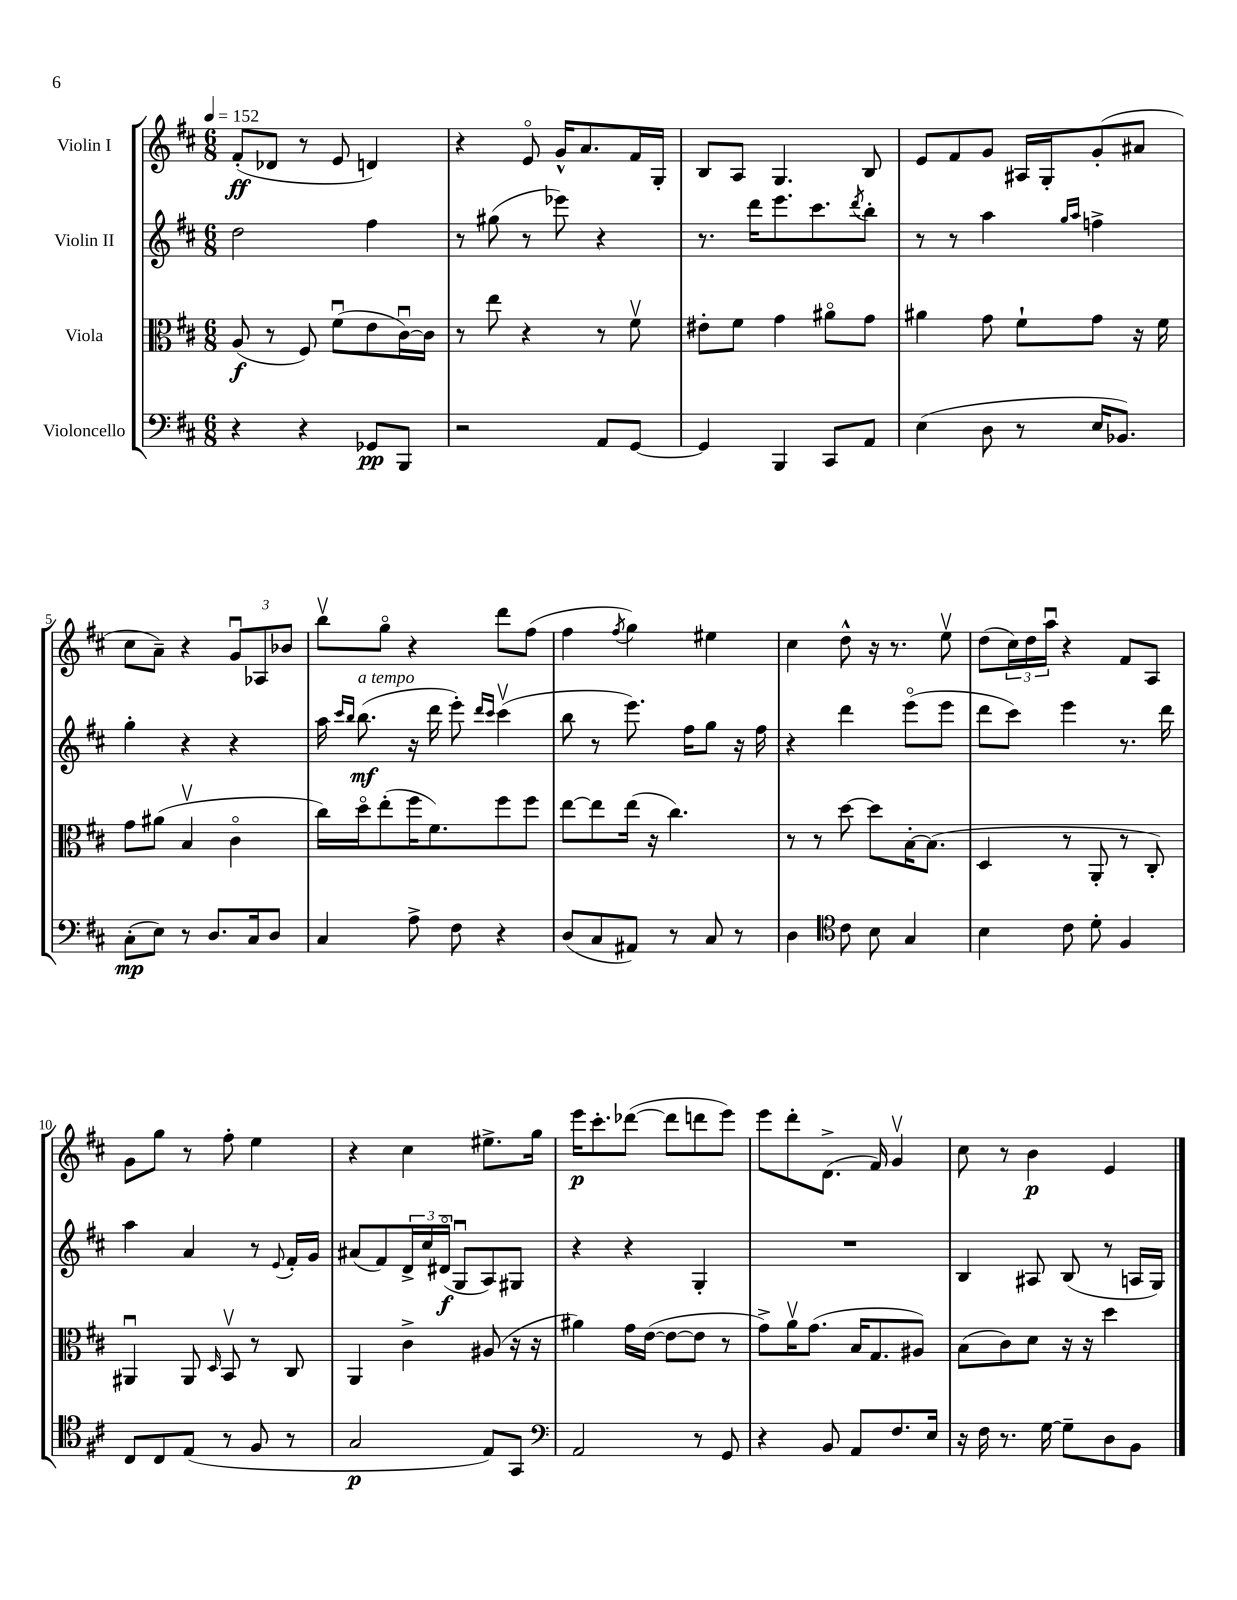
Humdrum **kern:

**kern	**dynam	**kern	**dynam	**kern	**dynam	**kern	**dynam
*part4	*part4	*part3	*part3	*part2	*part2	*part1	*part1
*staff4	*staff4	*staff3	*staff3	*staff2	*staff2	*staff1	*staff1
*I"Violoncello	*	*I"Viola	*	*I"Violin II	*	*I"Violin I	*
*clefF4	*	*clefC3	*	*clefG2	*	*clefG2	*
*k[f#c#]	*	*k[f#c#]	*	*k[f#c#]	*	*k[f#c#]	*
*M6/8	*	*M6/8	*	*M6/8	*	*M6/8	*
*MM152	*	*MM152	*	*MM152	*	*MM152	*
=1	=1	=1	=1	=1	=1	=1	=1
4r	.	(8A/	f	2dd\	.	(8f#'/L	ff
.	.	8r	.	.	.	8d-X/J	.
4r	.	8F#/)	.	.	.	8r	.
.	.	(8f#u\L	.	.	.	8e/	.
8GG-X/L	pp	8e\	.	4ff#\	.	4dn/)	.
8BBB/J	.	[16c#u\L)	.	.	.	.	.
.	.	16c#\JJ]	.	.	.	.	.
=2	=2	=2	=2	=2	=2	=2	=2
2r	.	8r	.	8r	.	4r	.
.	.	8ee\	.	(8gg#X\	.	.	.
.	.	4r	.	8r	.	8e/	.
.	.	.	.	8eee-X\)	.	16g^^/KL	.
.	.	.	.	.	.	8.a/	.
8AA/L	.	8r	.	4r	.	.	.
[8GG/J	.	8f#v\	.	.	.	16f#/L	.
.	.	.	.	.	.	16G'/JJ	.
=3	=3	=3	=3	=3	=3	=3	=3
4GG/]	.	8e#X'\L	.	8.r	.	8B/L	.
.	.	8f#\J	.	.	.	8A/J	.
.	.	.	.	16ddd\KL	.	.	.
4BBB/	.	4g\	.	8.eee\	.	4.G/	.
.	.	.	.	8.ccc#\	.	.	.
8CC#/L	.	8a#X\L	.	.	.	.	.
.	.	.	.	8qddd/	.	.	.
8AA/J	.	8g\J	.	8bb'\J	.	8B/	.
=4	=4	=4	=4	=4	=4	=4	=4
(4E\	.	4a#X\	.	8r	.	8e/L	.
.	.	.	.	8r	.	8f#/	.
8D\	.	8g\	.	4aa\	.	8g/J	.
8r	.	8f#`\L	.	.	.	16A#X/LL	.
.	.	.	.	.	.	16G'/J	.
.	.	.	.	16qqgg/LL	.	.	.
.	.	.	.	16qqaa/JJ	.	.	.
16E/KL	.	8g\J	.	4ffn^\	.	(8g'/	.
8.BB-X/J)	.	.	.	.	.	.	.
.	.	16r	.	.	.	8a#X/J	.
.	.	16f#\	.	.	.	.	.
!!LO:LB:g=z
=5	=5	=5	=5	=5	=5	=5	=5
(8C#'\L	mp	8g\L	.	4gg'\	.	8cc#\L	.
8E\J)	.	(8a#X\J	.	.	.	8a~\J)	.
8r	.	4Bv/	.	4r	.	4r	.
8.D/L	.	.	.	.	.	.	.
.	.	4c#\	.	4r	.	12gu/L	.
16C#/k	.	.	.	.	.	.	.
.	.	.	.	.	.	12A-X/	.
8D/J	.	.	.	.	.	.	.
.	.	.	.	.	.	12b-X/J	.
=6	=6	=6	=6	=6	=6	=6	=6
4C#/	.	16cc#\LL)	.	16aa\	.	8bbv\L	.
.	.	.	.	16qqccc#/LL	.	.	.
.	.	.	.	16qqbb/JJ	.	.	.
!	!	!	!	!LO:TX:a:i:t=a tempo	!	!	!
.	.	16dd\J	.	(8.bb\	mf	.	.
.	.	(8ee'\	.	.	.	8gg\J	.
8A^\	.	16ff#\K	.	16r	.	4r	.
.	.	8.f#\)	.	16ddd\	.	.	.
8F#\	.	.	.	8eee'\)	.	.	.
.	.	.	.	16qqddd/LL	.	.	.
.	.	.	.	16qqccc#/JJ	.	.	.
4r	.	8ff#\	.	(4ccc#v\	.	8ddd\L	.
.	.	8ff#\J	.	.	.	(8ff#\J	.
=7	=7	=7	=7	=7	=7	=7	=7
(8D/L	.	[8ee\L	.	8bb\	.	4ff#\	.
8C#/	.	8ee\]	.	8r	.	.	.
.	.	.	.	.	.	8qff#/	.
8AA#X/J)	.	(16ee\Jk	.	8.eee\)	.	4gg\)	.
.	.	16r	.	.	.	.	.
8r	.	4.cc#\)	.	.	.	.	.
.	.	.	.	16ff#\KL	.	.	.
8C#/	.	.	.	8gg\J	.	4ee#X\	.
8r	.	.	.	16r	.	.	.
.	.	.	.	16ff#\	.	.	.
=8	=8	=8	=8	=8	=8	=8	=8
4D\	.	8r	.	4r	.	4cc#\	.
.	.	8r	.	.	.	.	.
*clefC4	*	*	*	*	*	*	*
8c#\	.	[8dd\	.	4ddd\	.	8dd^^\	.
8B\	.	8dd\L]	.	.	.	16r	.
.	.	.	.	.	.	8.r	.
4G/	.	[16B'\K	.	(8eee\L	.	.	.
.	.	(8.B\J]	.	.	.	.	.
.	.	.	.	8eee\J	.	8eev\	.
=9	=9	=9	=9	=9	=9	=9	=9
4B\	.	4D/	.	8ddd\L	.	(8dd\L	.
.	.	.	.	8ccc#\J)	.	24cc#\L)	.
.	.	.	.	.	.	24dd\	.
.	.	.	.	.	.	24aau\JJ	.
8c#\	.	8r	.	4eee\	.	4r	.
8d'\	.	8AA'/	.	.	.	.	.
4F#/	.	8r	.	8.r	.	8f#/L	.
.	.	8C#'/)	.	.	.	8A/J	.
.	.	.	.	16ddd\	.	.	.
!!LO:LB:g=z
=10	=10	=10	=10	=10	=10	=10	=10
8C#/L	.	4AA#Xu/	.	4aa\	.	8g\L	.
8C#/	.	.	.	.	.	8gg\J	.
(8E/J	.	8AA#/	.	4a/	.	8r	.
.	.	16qqD/	.	.	.	.	.
8r	.	8BBv/	.	.	.	8ff#'\	.
8F#/	.	8r	.	8r	.	4ee\	.
.	.	.	.	8qqe/	.	.	.
8r	.	8C#/	.	16f#'/LL	.	.	.
.	.	.	.	16g/JJ	.	.	.
=11	=11	=11	=11	=11	=11	=11	=11
2G/	p	4AA/	.	(8a#X/L	.	4r	.
.	.	.	.	8f#/)	.	.	.
.	.	4c#^\	.	24d^/L	.	4cc#\	.
.	.	.	.	24cc#/	.	.	.
.	.	.	.	(24d#X/JJ	f	.	.
.	.	.	.	8Gu/L	.	.	.
8E/L)	.	(8A#X/	.	8A/)	.	8.ee#X^\L	.
8GG/J	.	16r	.	8G#X/J	.	.	.
.	.	16r	.	.	.	16gg\Jk	.
=12	=12	=12	=12	=12	=12	=12	=12
*clefF4	*	*	*	*	*	*	*
2AA/	.	4a#X\)	.	4r	.	16eee\KL	p
.	.	.	.	.	.	8.ccc#'\	.
.	.	16g\LL	.	4r	.	([8ddd-X\J	.
.	.	([16e\JJ	.	.	.	.	.
.	.	8e\L_	.	.	.	8ddd-\L]	.
8r	.	8e\J]	.	4G'/	.	8dddn\	.
8GG/	.	8r	.	.	.	8eee\J)	.
=13	=13	=13	=13	=13	=13	=13	=13
4r	.	8g^\L)	.	2.r	.	8eee\L	.
.	.	16av\K	.	.	.	8ddd'\	.
.	.	(8.g\J	.	.	.	.	.
8BB/	.	.	.	.	.	(8.d^\J	.
8AA/L	.	16B/KL	.	.	.	.	.
.	.	8.G/	.	.	.	16f#/)	.
8.F#/	.	.	.	.	.	4gv/	.
.	.	8A#X/J)	.	.	.	.	.
16E/Jk	.	.	.	.	.	.	.
=14	=14	=14	=14	=14	=14	=14	=14
16r	.	(8B\L	.	4B/	.	8cc#\	.
16F#\	.	.	.	.	.	.	.
8.r	.	8c#\)	.	.	.	8r	.
.	.	8d\J	.	8A#X/	.	4b\	p
[16G\	.	.	.	.	.	.	.
8G~\L]	.	16r	.	(8B/	.	.	.
.	.	16r	.	.	.	.	.
8D\	.	4dd\	.	8r	.	4e/	.
8BB\J	.	.	.	16An/LL	.	.	.
.	.	.	.	16G/JJ)	.	.	.
==	==	==	==	==	==	==	==
*-	*-	*-	*-	*-	*-	*-	*-
